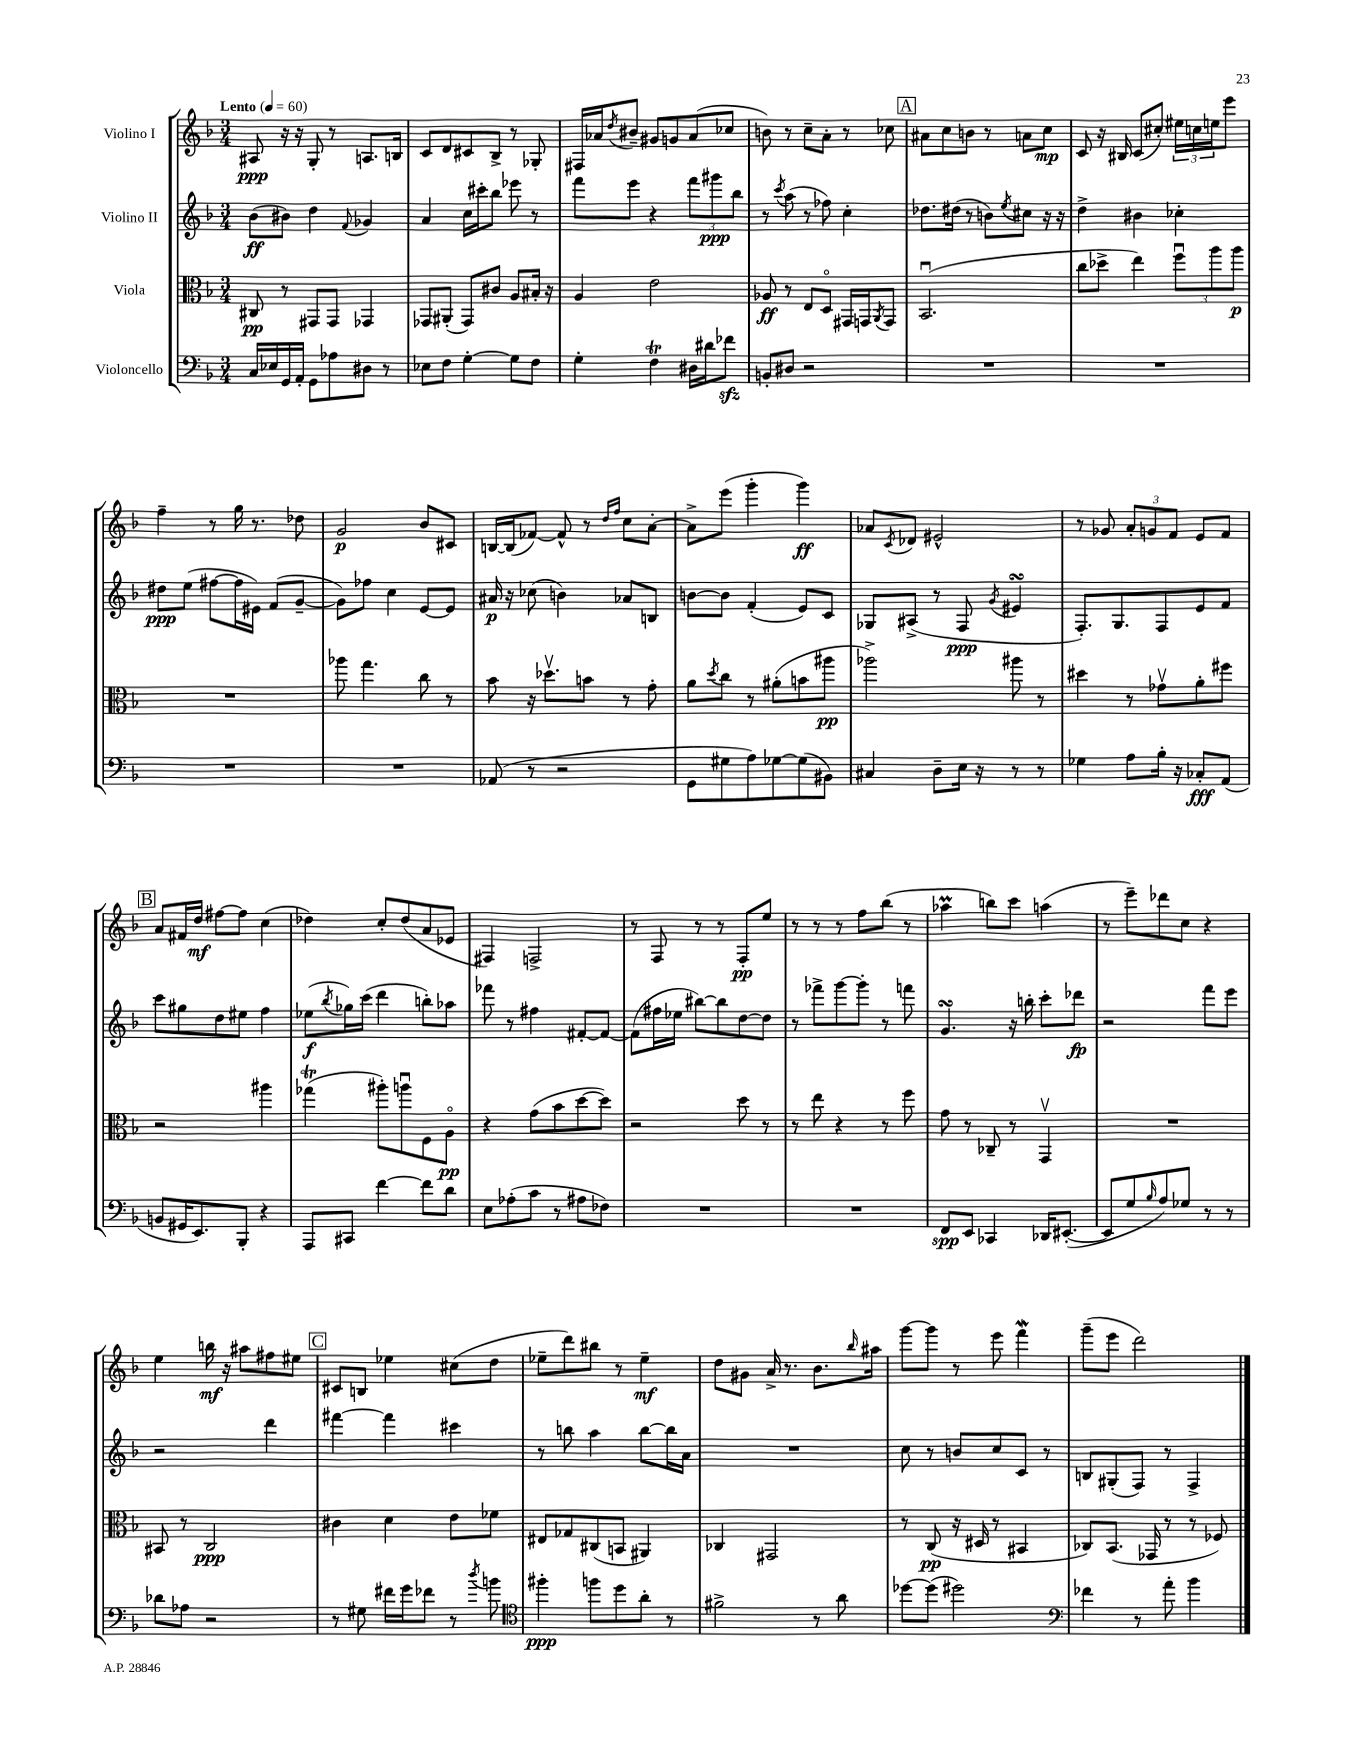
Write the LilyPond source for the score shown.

<<
\new StaffGroup <<
\new Staff = "s0" \with { instrumentName = "Violino I" } {
    \clef treble \key f \major \numericTimeSignature \time 3/4 \tempo "Lento" 4 = 60
    ais8\ppp r16 r16 g8-. r8 a8. b16 |
    c'8 d'8 cis'8 bes8-> r8 ges8-. |
    fis16 aes'16 \acciaccatura { d''8 } bis'8-- gis'8 g'8 aes'8( ces''8 |
    b'8) r8 c''8-- a'8-. r8 ces''8 |
    \mark \markup { \box "A" } ais'8 c''8 b'8 r8 a'8 c''8\mp |
    c'8 r16 bis16 c'8( cis''8-.) \tuplet 3/2 { eis''16 c''16 e''16 } e'''8 |
    f''4-- r8 g''16 r8. des''8 |
    g'2\p bes'8 cis'8 |
    b16~ b16( fes'8~) fes'8-^ r8 \grace { d''16 f''16 } c''8 a'8~-. |
    a'8-> e'''8( g'''4-. g'''4\ff) |
    aes'8 \acciaccatura { c'8 } des'8 eis'2-^ |
    r8 ges'8 \tuplet 3/2 { a'8-. g'8 f'8 } e'8 f'8 |
    \mark \markup { \box "B" } a'8 fis'16 d''16\mf fis''8~ fis''8 c''4( |
    des''4) c''8-. des''8( a'8 ees'8 |
    fis4) f2-> |
    r8 f8 r8 r8 f8-.\pp e''8 |
    r8 r8 r8 f''8 bes''8( r8 |
    aes''4\prall b''8) c'''8 a''4( |
    r8 e'''8--) des'''8 c''8 r4 |
    e''4 b''16\mf r16 ais''8 fis''8 eis''8 |
    \mark \markup { \box "C" } cis'8 b8 ees''4 cis''8( d''8 |
    ees''8-- d'''8) bis''8 r8 ees''4--\mf |
    d''8 gis'8 a'16-> r8. bes'8. \grace { bes''16 } ais''16 |
    g'''8~ g'''8 r8 e'''8 f'''4\mordent |
    g'''8--( e'''8 d'''2) \bar "|." |
}
\new Staff = "s1" \with { instrumentName = "Violino II" } {
    \clef treble \key f \major \numericTimeSignature \time 3/4
    bes'8\ff( bis'8) d''4 \appoggiatura { f'8 } ges'4 |
    a'4 c''16 cis'''16-. bes''8 ees'''8 r8 |
    f'''8 e'''8 r4 \tuplet 3/2 { f'''8 gis'''8\ppp bes''8 } |
    r8 \acciaccatura { c'''8 } a''8( r8 fes''8) c''4-. |
    \mark \markup { \box "A" } des''8. dis''16( r8 b'8) \acciaccatura { e''8 } cis''8 r16 r16 |
    d''4-> bis'4 ces''4-. |
    dis''8\ppp e''8( fis''8~ fis''16 eis'16) f'8( g'8~-- |
    g'8) fes''8 c''4 e'8~ e'8 |
    ais'16\p r16 ces''8( b'4) aes'8 b8 |
    b'8~ b'8 f'4-.( e'8) c'8 |
    ges8 ais8->( r8 f8\ppp \acciaccatura { g'8 } eis'4\turn |
    f8.-.) g8. f8 e'8 f'8 |
    \mark \markup { \box "B" } c'''8 gis''8 d''8 eis''8 f''4 |
    ees''8\f( \acciaccatura { bes''8 } ges''16) c'''16( d'''4 b''8-.) aes''8 |
    fes'''8 r8 fis''4 fis'8~-. fis'8~ |
    fis'8( fis''16 ees''16 bis''8~) bis''8 d''8~ d''8 |
    r8 fes'''8-> g'''8~ g'''8-. r8 f'''8 |
    g'4.\turn r16 b''16-. c'''8-. des'''8\fp |
    r2 f'''8 e'''8 |
    r2 d'''4 |
    \mark \markup { \box "C" } fis'''4~ fis'''4 cis'''4 |
    r8 b''8 a''4 b''8~ b''16 a'16 |
    R2. |
    c''8 r8 b'8 c''8 c'8 r8 |
    b8 gis8-.( f8) r8 f4-> \bar "|." |
}
\new Staff = "s2" \with { instrumentName = "Viola" } {
    \clef alto \key f \major \numericTimeSignature \time 3/4
    cis8\pp r8 gis,8 gis,8 ges,4 |
    ges,8 ais,8-.( ges,8) cis'8 a8 bis16-. r16 |
    a4 e'2 |
    aes8\ff r8 e8 d8\flageolet gis,16 g,16 \acciaccatura { a,8 } g,8 |
    \mark \markup { \box "A" } bes,2.\downbow( |
    c''8 des''8-> e''4) \tuplet 3/2 { f''8\downbow a''8 a''8\p } |
    R2. |
    aes''8 g''4. c''8 r8 |
    bes'8 r16 des''8.\upbow b'8 r8 g'8-. |
    a'8 \acciaccatura { d''8 } c''8 r8 ais'8-.( b'8 ais''8\pp |
    aes''2->) ais''8 r8 |
    dis''4 r8 ges'8\upbow a'8-. fis''8 |
    \mark \markup { \box "B" } r2 ais''4 |
    ges''4\trill( ais''8-.) a''8\downbow f8 a8\flageolet\pp |
    r4 g'8( bes'8 d''8~ d''8) |
    r2 d''8 r8 |
    r8 e''8 r4 r8 f''8 |
    g'8 r8 ces8-- r8 g,4\upbow |
    R2. |
    bis,8 r8 c2\ppp |
    \mark \markup { \box "C" } cis'4 d'4 e'8 fes'8 |
    eis8 ges8 cis8( b,8 ais,4) |
    ces4 gis,2 |
    r8 c8\pp( r16 dis16 r8 bis,4 |
    ces8) bes,8.( ges,16 r8 r8 fes8) \bar "|." |
}
\new Staff = "s3" \with { instrumentName = "Violoncello" } {
    \clef bass \key f \major \numericTimeSignature \time 3/4
    c16 ees16 g,16 a,16-. g,8 aes8 dis8 r8 |
    ees8 f8 g4~-. g8 f8 |
    g4-. f4\trill dis16 dis'16 fes'8\sfz |
    b,8-. dis8 r2 |
    \mark \markup { \box "A" } R2. |
    R2. |
    R2. |
    R2. |
    aes,8( r8 r2 |
    g,8 gis8 a8) ges8~ ges8( bis,8) |
    cis4 d8-- e16 r16 r8 r8 |
    ges4 a8 bes16-. r16 ces8-.\fff a,8( |
    \mark \markup { \box "B" } b,8 gis,16 e,8.) bes,,8-. r4 |
    a,,8 cis,8 f'4~ f'8 d'8 |
    e8 aes8-.( c'8 r8 ais8 fes8) |
    R2. |
    R2. |
    f,8\spp e,8 ces,4 des,16 eis,8.~-.( |
    eis,8 g8 \grace { bes16 } a8) ges8 r8 r8 |
    des'8 aes8 r2 |
    \mark \markup { \box "C" } r8 gis8 fis'16 g'16 fes'8 r8 \acciaccatura { d''8 } b'8 |
    \clef tenor fis''4-.\ppp f''8 d''8 a'8-. r8 |
    fis'2-> r8 a'8 |
    des''8~ des''8( dis''2) |
    \clef bass fes'4 r8 a'8-. bes'4 \bar "|." |
}
>>
>>
\layout { \context { \Score \remove "Bar_number_engraver" } }
